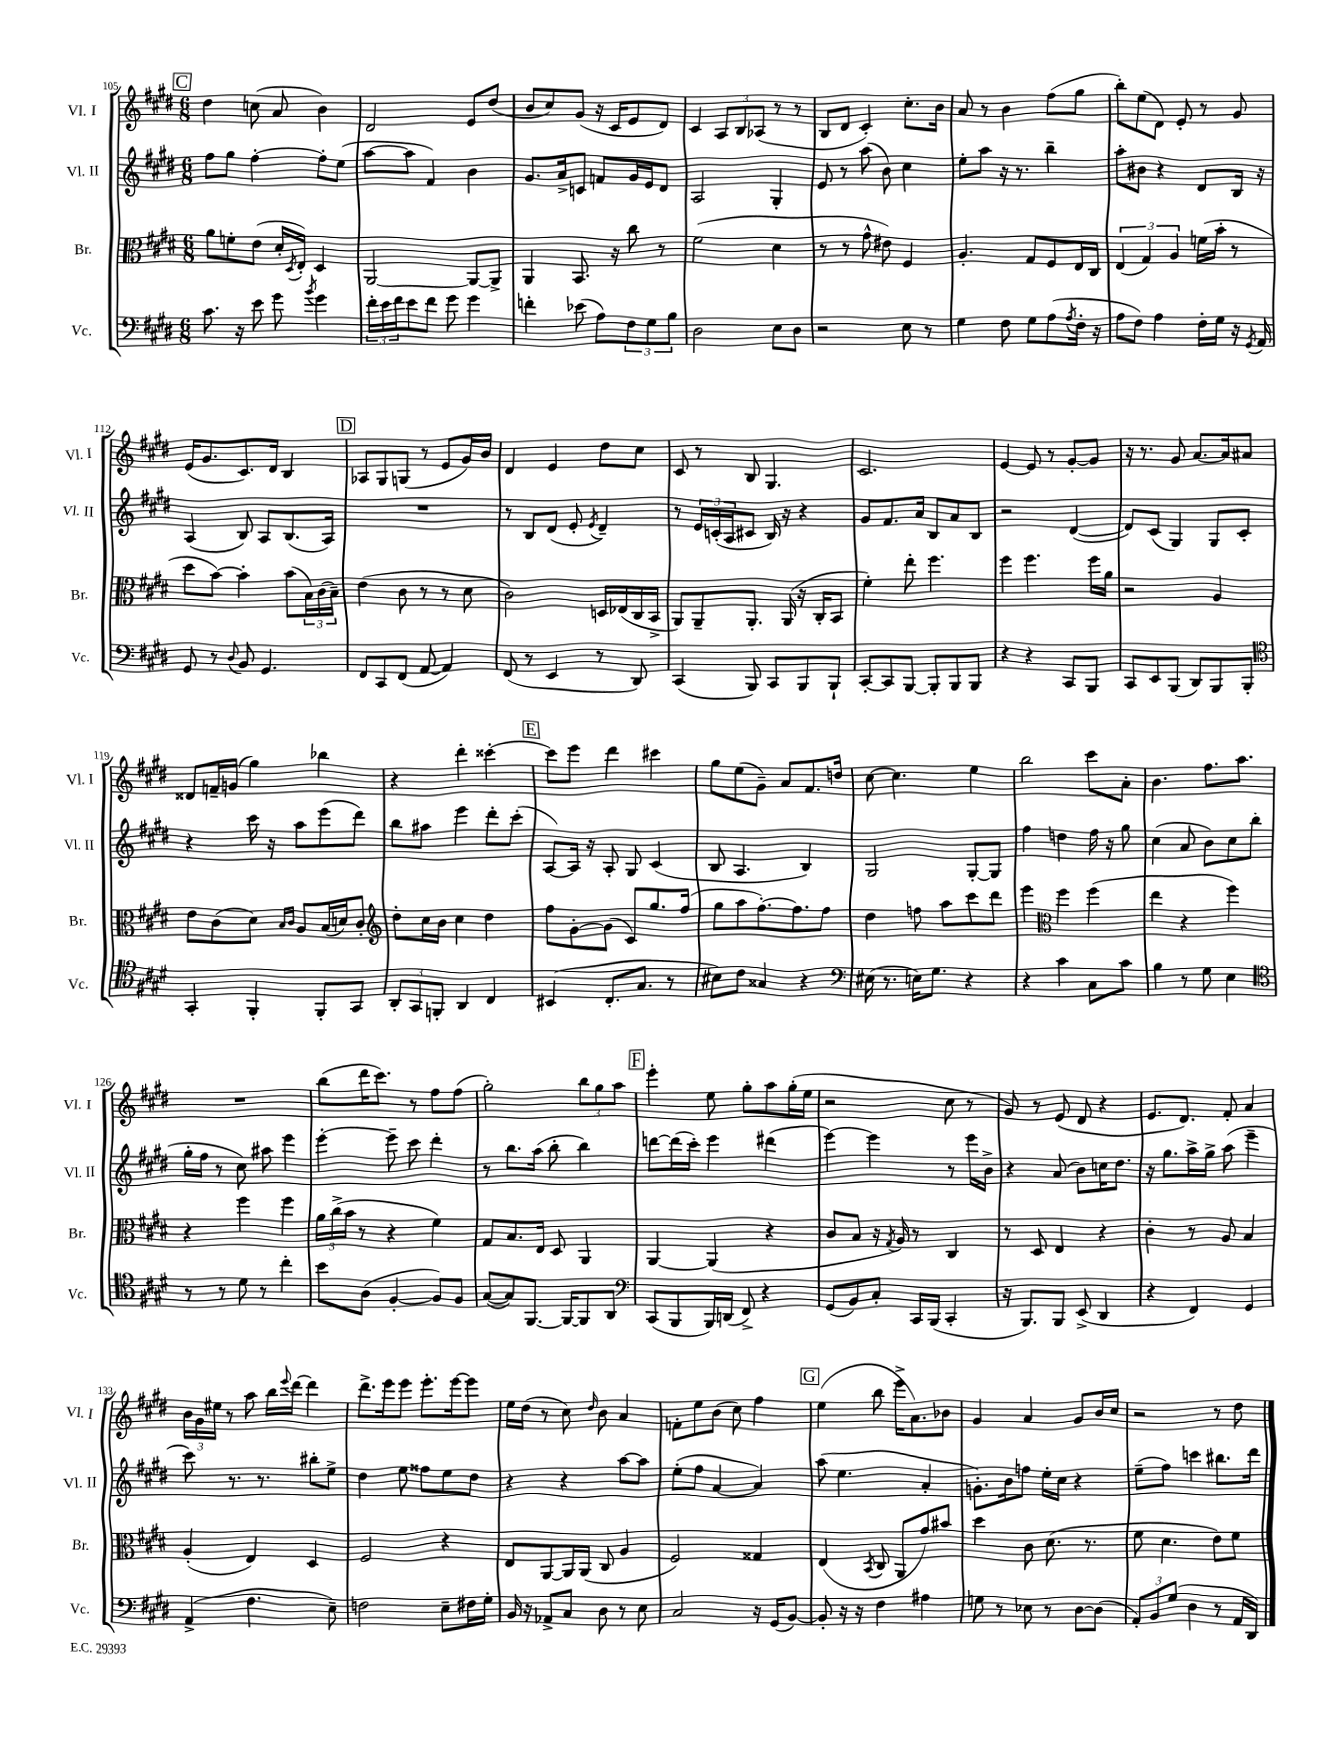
<<
\new StaffGroup <<
\new Staff = "s0" \with { instrumentName = "Vl. I" shortInstrumentName = "Vl. I" } {
    \clef treble \key e \major \numericTimeSignature \time 6/8
    \mark \markup { \box "C" } dis''4 c''8( a'8 b'4) |
    dis'2 e'8 dis''8( |
    b'8 cis''8) gis'8( r16 cis'16 e'8 dis'8) |
    cis'4 \tuplet 3/2 { a8 b8 aes8( } r8 r8 |
    b8 dis'8 cis'4-.) cis''8.-. b'16 |
    a'8 r8 b'4 fis''8( gis''8 |
    b''8-.) e''8( dis'8) e'8-. r8 gis'8 |
    e'16( gis'8. cis'8.) dis'16 b4 |
    \mark \markup { \box "D" } aes8 gis8 g8( r8 e'8 gis'16) b'16 |
    dis'4 e'4 dis''8 cis''8 |
    cis'8 r8 b8 gis4. |
    cis'2. |
    e'4~ e'8 r8 gis'8~-. gis'8 |
    r16 r8. gis'8 a'8.~ a'16 ais'8 |
    disis'8 f'16-- g'16( gis''4) bes''4 |
    r4 dis'''4-. cisis'''4~-. |
    \mark \markup { \box "E" } cisis'''8 e'''8 dis'''4 cis'''4 |
    gis''8 e''8( gis'8--) a'8 fis'8. d''16 |
    cis''8~ cis''4. e''4 |
    b''2 cis'''8 a'8-. |
    b'4. fis''8. a''8. |
    R2. |
    b''8( dis'''16 cis'''8.) r8 fis''8 fis''8( |
    gis''2-.) \tuplet 3/2 { b''8 gis''8 a''8 } |
    \mark \markup { \box "F" } e'''4-. e''8 gis''8-. a''8 gis''16-.( e''16 |
    r2 cis''8 r8 |
    gis'8) r8 e'8( dis'8 r4 |
    e'8. dis'8.) fis'8-. a'4 |
    \tuplet 3/2 { b'16 gis'16 eis''16 } r8 a''8 b''16 \appoggiatura { e'''8 } dis'''16~ dis'''4 |
    dis'''8.-> e'''16 e'''8 e'''8.-. e'''16~ e'''8 |
    e''16 dis''16( r8 cis''8) \grace { dis''16 } b'8 a'4 |
    f'8-. e''8 b'8( cis''8) fis''4 |
    \mark \markup { \box "G" } e''4( b''8 e'''16-> a'8.) bes'8 |
    gis'4 a'4 gis'8 b'16 cis''16 |
    r2 r8 dis''8 \bar "|." |
}
\new Staff = "s1" \with { instrumentName = "Vl. II" shortInstrumentName = "Vl. II" } {
    \clef treble \key e \major \numericTimeSignature \time 6/8
    \mark \markup { \box "C" } fis''8 gis''8 fis''4~-. fis''8-. e''8( |
    a''8~ a''8 fis'4) b'4 |
    gis'8. a'16-> c'8 f'8 gis'16 e'16 dis'8 |
    a2 gis4-. |
    e'8 r8 a''8( b'8) cis''4 |
    e''8-. a''8 r16 r8. b''4-- |
    a''8-. bis'8 r4 dis'8 b16 r16 |
    a4( b8) a8 b8.( a16) |
    \mark \markup { \box "D" } R2. |
    r8 b8 dis'8( e'8-. \acciaccatura { e'8 } dis'4--) |
    r8 \tuplet 3/2 { e'16 c'16-.( a16 } cis'8 b16) r16 r4 |
    gis'8 fis'8. a'16 b8 a'8 b8 |
    r2 dis'4~( |
    dis'8) cis'8( gis4) gis8 cis'8-. |
    r4 cis'''16 r16 a''8 e'''8( dis'''8) |
    b''8 ais''8 e'''4 dis'''8-. cis'''8-.( |
    \mark \markup { \box "E" } a8~) a16 r16 a8-. gis8 cis'4( |
    b8 a4. b4) |
    gis2 gis8~-. gis8 |
    fis''4 d''4 fis''16 r16 gis''8 |
    cis''4( a'8 b'8) cis''8 b''8( |
    gis''16-. fis''16 r8 cis''8) ais''8 e'''4 |
    e'''4~-. e'''8-- cis'''8 dis'''4-. |
    r8 b''8. a''16( b''8-. b''4) |
    \mark \markup { \box "F" } d'''8~ d'''16( cis'''16-.) e'''4 dis'''4( |
    e'''4~) e'''4 r8 e'''16 b'16-> |
    r4 a'8( b'8) c''16 dis''8. |
    r16 gis''8. a''16-> gis''16-> a''8( e'''4-- |
    cis'''8) r8. r8. bis''8-. e''8-> |
    dis''4 e''8 fisis''8 e''8 dis''8 |
    r4 r4 a''8~ a''8 |
    e''8-.( fis''8 a'4~ a'4) |
    \mark \markup { \box "G" } a''8( e''4. a'4-. |
    g'8.-.) b'16 f''8 e''16-. cis''16 r4 |
    e''8--( fis''8) c'''4 bis''8. dis'''16 \bar "|." |
}
\new Staff = "s2" \with { instrumentName = "Br." shortInstrumentName = "Br." } {
    \clef alto \key e \major \numericTimeSignature \time 6/8
    \mark \markup { \box "C" } a'8 f'8-. e'8( dis'16-. \acciaccatura { dis8 } e16-.) dis4 |
    a,2~ a,8~ a,8-> |
    a,4 b,8. r16 cis''8 r8 |
    fis'2( dis'4 |
    r8 r8 gis'8-^ eis'8) fis4 |
    a4.-. gis8 fis8 e16 cis16 |
    \tuplet 3/2 { e4( gis4) a4 } f'16( b'16-. r8 |
    dis''8 b'8~) b'4-. b'8( \tuplet 3/2 { b16) cis'16( b16--) } |
    \mark \markup { \box "D" } e'4( cis'8 r8 r8 dis'8 |
    cis'2) d16 ees16( cis16 b,16-> |
    a,8) a,8-- a,8.-. a,16( r16 cis16-. b,8 |
    fis'4-.) e''8-. fis''4. |
    fis''4 fis''4. fis''16 a'16 |
    r2 a4 |
    e'8 cis'8( dis'8) \grace { b16 cis'16 } a8 b16( d'16) cis'8-. |
    \clef treble dis''8-. cis''16 b'16 cis''4 dis''4 |
    \mark \markup { \box "E" } fis''8 gis'8~-. gis'8( cis'8) gis''8. fis''16( |
    gis''8 a''8 fis''8.~-.) fis''8. fis''8 |
    dis''4 f''8 a''8 cis'''8 dis'''8 |
    e'''4 \clef alto fis''4 fis''4( |
    e''4 r4 fis''4) |
    r4 fis''4 fis''4 |
    \tuplet 3/2 { a'16 cis''16->( b'16 } r8 r4 fis'4) |
    gis8 b8. e16 dis8 a,4 |
    \mark \markup { \box "F" } a,4~ a,4( r4 |
    cis'8 b8 r16 \acciaccatura { gis8 } a16) r8 cis4 |
    r8 dis8 e4 r4 |
    cis'4-. r8 a8 b4 |
    a4-.( e4) dis4 |
    fis2 r4 |
    e8 a,8~ a,16 a,16( cis8 a4 |
    fis2) gisis4 |
    \mark \markup { \box "G" } e4( \acciaccatura { b,8 } cis8 a,8 gis'8) bis'8 |
    dis''4 cis'8 dis'8.( r8. |
    fis'8 dis'4. e'8) fis'8 \bar "|." |
}
\new Staff = "s3" \with { instrumentName = "Vc." shortInstrumentName = "Vc." } {
    \clef bass \key e \major \numericTimeSignature \time 6/8
    \mark \markup { \box "C" } cis'8. r16 e'8 gis'8 \acciaccatura { b'8 } gis'4 |
    \tuplet 3/2 { fis'16-. e'16 fis'16 } e'8 fis'8 gis'8 gis'4 |
    f'4-. ees'8( a8) \tuplet 3/2 { fis8 gis8 b8 } |
    dis2 e8 dis8 |
    r2 e8 r8 |
    gis4 fis8 gis8 a8( \acciaccatura { a8 } fis16-. r16 |
    a8 fis8) a4 fis16-. gis16 r16 \acciaccatura { gis,8 } a,16 |
    gis,8 r8 \appoggiatura { dis8 } b,8 gis,4. |
    \mark \markup { \box "D" } fis,8 cis,8 fis,8( a,8~ a,4) |
    fis,8( r8 e,4 r8 dis,8) |
    cis,4( b,,8) cis,8 b,,8 b,,8-! |
    cis,8~-. cis,8 b,,8~ b,,8-. b,,8 b,,8 |
    r4 r4 cis,8 b,,8 |
    cis,8 e,8 b,,8( dis,8) b,,8 b,,8-. |
    \clef tenor gis,4-. fis,4-. fis,8-. gis,8 |
    \tuplet 3/2 { a,8-. gis,8 f,8-. } a,4 cis4 |
    \mark \markup { \box "E" } bis,4( cis8.-. gis8. r8 |
    bis8) cis'8 gisis4 r4 |
    \clef bass eis16( r8. e16) gis8. r4 |
    r4 cis'4 cis8 cis'8 |
    b4 r8 gis8 e4 |
    \clef tenor r8 r8 dis'8 r8 cis''4-. |
    b'8 a8( fis4~-. fis8) fis8 |
    gis8~( gis8) fis,8.~ fis,16~ fis,8 a,8 |
    \mark \markup { \box "F" } \clef bass cis,8( b,,8 b,,16) d,16( fis,8->) r4 |
    gis,8( b,8) cis8-. cis,16 b,,16( cis,4-. |
    r16 b,,8.) b,,8 e,8->( dis,4 |
    r4 fis,4) gis,4 |
    a,4->( fis4. e8--) |
    f2 e8-- fis16 gis16-. |
    b,16 r16 aes,8-> cis8 dis8 r8 e8 |
    cis2 r16 gis,16( b,8~) |
    \mark \markup { \box "G" } b,8-. r16 r16 fis4 ais4 |
    g8 r8 ees8 r8 dis8~ dis8( |
    \tuplet 3/2 { a,8-.) b,8 gis8( } dis4 r8 a,16 dis,16) \bar "|." |
}
>>
>>
\layout { \context { \Score currentBarNumber = #105 } }
